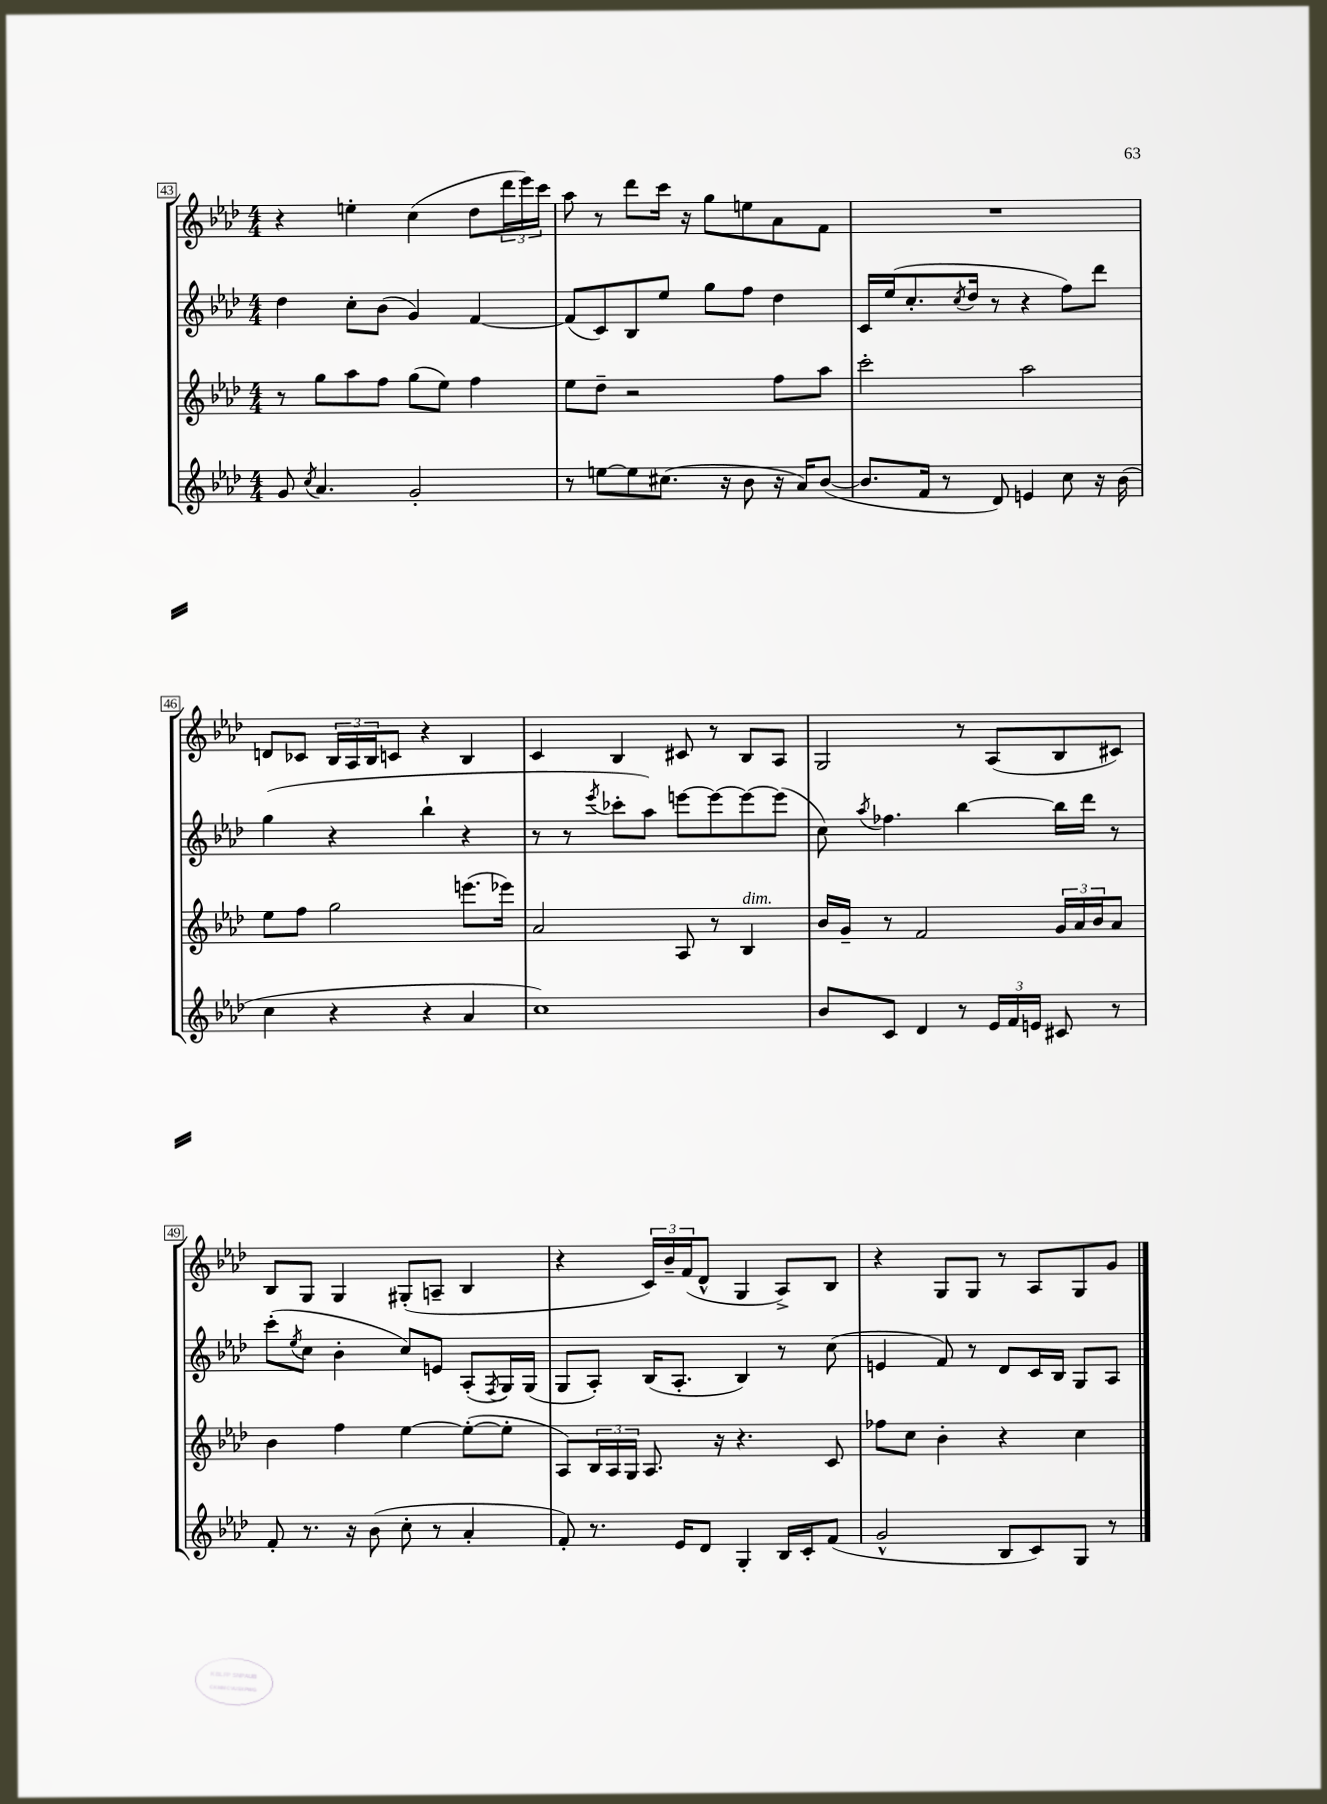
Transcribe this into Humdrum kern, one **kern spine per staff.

**kern	**kern	**kern	**kern
*staff4	*staff3	*staff2	*staff1
*clefG2	*clefG2	*clefG2	*clefG2
*k[b-e-a-d-]	*k[b-e-a-d-]	*k[b-e-a-d-]	*k[b-e-a-d-]
*M4/4	*M4/4	*M4/4	*M4/4
8g/	8r	4dd-\	4r
8qcc/	.	.	.
4.a-/	8gg\L	.	.
.	8aa-\	8cc'\L	4ee'\
.	8ff\J	(8b-\J	.
2g'/	(8gg\L	4g/)	(4cc\
.	8ee-\J)	.	.
.	4ff\	[4f/	8dd-\L
.	.	.	24ddd-\L
.	.	.	24eee-\)
.	.	.	24ccc\JJ
=	=	=	=
8r	8ee-\L	(8f/]L	8aa-\
[8ee\L	8dd-~\J	8c/)	8r
8ee\]	2r	8B-/	8ddd-\L
(8.cc#\J	.	8ee-/J	16ccc\Jk
.	.	.	16r
.	.	8gg\L	8gg\L
16r	.	.	.
8b-\	.	8ff\J	8ee\
16r	8ff\L	4dd-\	8a-\
16a-/LK)	.	.	.
([8b-/J	8aa-\J	.	8f\J
=	=	=	=
8.b-/]L	2ccc'\	16c/LL	1r
.	.	(16ee-/J	.
.	.	8.cc'/	.
16f/Jk	.	.	.
8r	.	.	.
.	.	8qcc/	.
.	.	16dd-/Jk	.
8d-/)	.	8r	.
4e/	2aa-\	4r	.
8cc\	.	8ff\L)	.
16r	.	8ddd-\J	.
(16b-\	.	.	.
=	=	=	=
4cc\	8ee-\L	(4gg\	8d/L
.	8ff\J	.	8c-/J
4r	2gg\	4r	24B-/LL
.	.	.	24A-/
.	.	.	24B-/J
.	.	.	8c/J
4r	.	4bb-`\	4r
4a-/	(8.eee\L	4r	4B-/
.	16eee-\Jk)	.	.
=	=	=	=
1cc)	2a-/	8r	4c/
.	.	8r	.
.	.	8qeee-/	.
.	.	8ccc-'\L	4B-/
.	.	8aa-\J)	.
.	8A-/	[8eee\L	8c#/
.	8r	8eee\_	8r
.	4B-/	8eee\_	8B-/L
.	.	(8eee\]J	8A-/J
=	=	=	=
8b-/L	16b-/LL	8cc\)	2G/
.	16g~/JJ	.	.
.	.	8qaa-/	.
8c/J	8r	4.ff-\	.
4d-/	2f/	.	.
8r	.	[4bb-\	8r
24e-/LL	.	.	(8A-/L
24f/	.	.	.
24e/JJ	.	.	.
8c#/	24g/LL	16bb-\]LL	8B-/
.	24a-/	.	.
.	.	16ddd-\JJ	.
.	24b-/J	.	.
8r	8a-/J	8r	8c#/J)
=	=	=	=
8f'/	4b-\	(8ccc'\L	8B-/L
.	.	8qee-/	.
8.r	.	8cc\J	8G/J
.	4ff\	4b-'\	4G/
16r	.	.	.
(8b-\	.	.	.
8cc'\	[4ee-\	8cc/L)	(8G#'/L
8r	.	8e/J	8A~/J
4a-'/	(8ee-'\_L	(8A-'/L	4B-/
.	.	8qF/	.
.	8ee-'\]J	16G/L)	.
.	.	(16G/JJ	.
=	=	=	=
8f'/)	8A-/L)	8G/L	4r
8.r	24B-/L	8A-'/J)	.
.	24A-/	.	.
.	24G/JJ	.	.
.	8.A-/	(16B-/LK	24c/LL)
.	.	.	24b-~/
16e-/LK	.	8.A-'/J	.
.	.	.	(24f/J
8d-/J	.	.	8d-^^/J
.	16r	.	.
4G'/	4.r	4B-/)	4G/
16B-/LL	.	8r	8A-^/L)
16c'/J	.	.	.
(8f/J	8c/	(8cc\	8B-/J
=	=	=	=
2g^^/	8ff-\L	4e/	4r
.	8cc\J	.	.
.	4b-'\	8f/)	8G/L
.	.	8r	8G/J
8B-/L	4r	8d-/L	8r
8c/)	.	16c/L	8A-/L
.	.	16B-/JJ	.
8G/J	4cc\	8G/L	8G/
8r	.	8A-/J	8g/J
==	==	==	==
*-	*-	*-	*-
